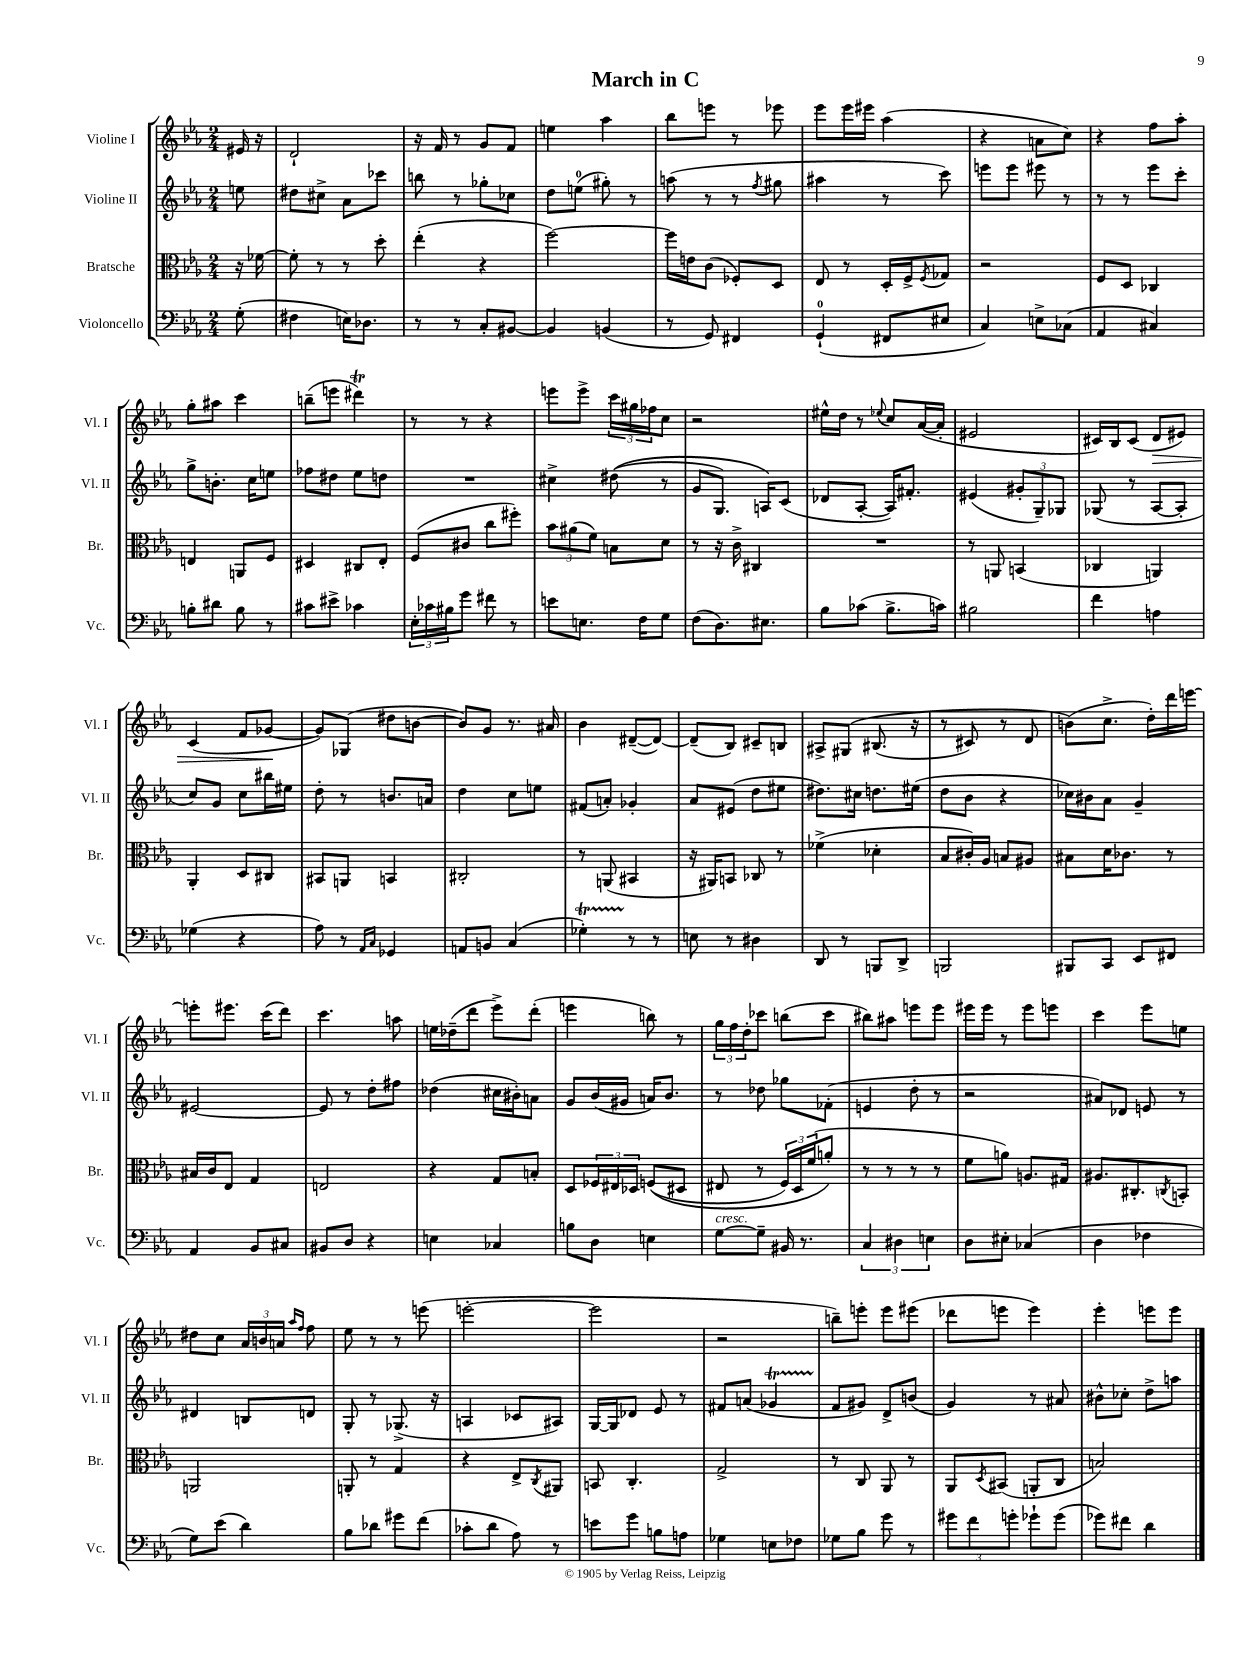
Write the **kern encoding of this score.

**kern	**kern	**kern	**kern
*staff4	*staff3	*staff2	*staff1
*clefF4	*clefC3	*clefG2	*clefG2
*k[b-e-a-]	*k[b-e-a-]	*k[b-e-a-]	*k[b-e-a-]
*M2/4	*M2/4	*M2/4	*M2/4
(8G'	16r	8ee	16e#
.	[16f-	.	16r
=	=	=	=
4F#	8f-']	8dd#	2d`
.	8r	8cc#^	.
16E)	8r	8a-	.
8.D-	.	.	.
.	8dd'	8ccc-	.
=	=	=	=
8r	(4ee-'	8bb	16r
.	.	.	16f
8r	.	8r	8r
8C'	4r	8gg-'	8g
[8BB#	.	8cc-	8f
=	=	=	=
4BB#]	[2ff)	8dd	4ee
.	.	(8ee	.
(4BB	.	8gg#')	4aa-
.	.	8r	.
=	=	=	=
8r	16ff]	(8aa	8bb-
.	16e	.	.
8GG)	(8c	8r	8eee
4FF#	8F-')	8r	8r
.	.	8qff	.
.	8D	8gg#	8eee-
=	=	=	=
(4GG`	8E-	4aa#	8eee-
.	8r	.	16eee-
.	.	.	16eee#
8FF#	16D'	8r	(4aa-
.	16F^	.	.
.	8qF	.	.
8E#	8G-	8ccc)	.
=	=	=	=
4C)	2r	8eee	4r
.	.	8eee	.
8E^	.	8eee#	8a
(8C-	.	8r	8cc)
=	=	=	=
4AA-	8F	8r	4r
.	8D	8r	.
4C#)	4C-	8eee-	8ff
.	.	8ccc'	8aa-'
=	=	=	=
8B'	4E	8gg^	8gg'
8d#	.	8.b'	8aa#
8B	8AA	.	4ccc
.	.	16cc	.
8r	8F	8ee	.
=	=	=	=
8c#	4D#	8ff-	(8bb~
8e#^	.	8dd#	8eee
4c-	8C#	8ee-	4ddd#)
.	8E-'	8dd	.
=	=	=	=
24E-'	(8F	2r	8r
24c-	.	.	.
24B#	.	.	.
8g	8c#	.	8r
8f#	8cc	.	4r
8r	8ff#')	.	.
=	=	=	=
8e	12b-	4cc#^	8eee
.	(12a#	.	.
8.E	.	.	8eee^
.	12f)	.	.
.	8B	&((8dd#	24ccc
.	.	.	24gg#
16F	.	.	.
.	.	.	24ff-
8G	8d	8r	8cc
=	=	=	=
(8F	8r	8g	2r
8.D)	16r	8.G)	.
.	16c^	.	.
.	4C#	.	.
8.E#	.	16A&)	.
.	.	(8c	.
=	=	=	=
8B-	2r	8d-	16ee#^^
.	.	.	16dd
(8c-	.	[8A-'	8r
.	.	.	8qqee-
8.B-^	.	16A-])	8cc
.	.	8.f#'	.
.	.	.	([16a-
16c)	.	.	16a-']
=	=	=	=
2B#	8r	(4e#	2e#
.	8AA	.	.
.	(4BB	12g#'	.
.	.	12G~)	.
.	.	12G-	.
=	=	=	=
4f	4C-	(8G-	16c#)
.	.	.	16B-
.	.	8r	(8c#
4A	4AA)	[8A-	8d
.	.	8A-']	8e#)
=	=	=	=
(4G-	4AA-'	8cc)	(4c
.	.	8g	.
4r	8D	8cc	8f
.	8C#	16bb#	[8g-
.	.	16ee#	.
=	=	=	=
8A-)	8BB#	8dd'	8g-])
8r	8AA	8r	(8G-
16qqAA-	.	.	.
16qqC	.	.	.
4GG-	4BB	8.b	8dd#
.	.	.	[8b
.	.	16a	.
=	=	=	=
8AA	2C#'	4dd	8b])
8BB	.	.	8g
(4C	.	8cc	8.r
.	.	8ee	.
.	.	.	16a#
=	=	=	=
4G-')	8r	(8f#	4b-
.	(8AA	8a')	.
8r	4BB#	4g-'	([8d#~
8r	.	.	8d#_)
=	=	=	=
8E	16r	8a-	(8d#~]
.	16AA#)	.	.
8r	8BB	(8e#	8B-)
4D#	8C-	8dd	8c#~
.	8r	8ee#	8B
=	=	=	=
8DD	(4f-^	8.dd#)	8A#^
8r	.	.	&(8G#
.	.	16cc#	.
8BBB	4d-'	8.dd	(8.B#
8DD^	.	.	.
.	.	(16ee#	16r
=	=	=	=
2BBB	8B-	8dd	8r
.	16c#')	8b-	8c#)
.	16A-	.	.
.	8B	4r	8r
.	8A#	.	8d
=	=	=	=
8BBB#	8B#	16cc-)	(8b&)
.	.	16b#	.
8CC	16d	8a-	8.cc^
.	8.c-	.	.
8EE-	.	4g~	.
.	.	.	16dd')
8FF#	8r	.	16ddd
.	.	.	[16eee
=	=	=	=
4AA-	16B#	[2e#	8eee']
.	16c	.	.
.	8E-	.	8.eee#
8BB-	4G	.	.
.	.	.	(16ccc
8C#	.	.	8ddd)
=	=	=	=
8BB#	2E	8e#]	4.ccc
8D	.	8r	.
4r	.	8dd'	.
.	.	8ff#	8aa
=	=	=	=
4E	4r	(4dd-	16ee
.	.	.	(16dd-~
.	.	.	8ddd
4C-	8G	16cc#	8eee-^)
.	.	16b#')	.
.	8B'	8a	(8ddd'
=	=	=	=
8B	8D	8g	4eee
8D	24F-	(16b-	.
.	24E#	.	.
.	.	16g#	.
.	24D-	.	.
4E	&((8F	16a)	8bb)
.	.	8.b-	.
.	8D#	.	8r
=	=	=	=
[8G	8E#	8r	24gg
.	.	.	24ff
.	.	.	24dd'
8G~]	8r	8dd-	8ccc-
16BB#	24F)	8gg-	(8bb
.	24D	.	.
8.r	.	.	.
.	(24f	.	.
.	8a'&)	(8f-'	8ccc-
=	=	=	=
6C	8r	4e	8bb#)
.	8r	.	8aa#
6D#	.	.	.
.	8r	8dd'	8eee
6E	.	.	.
.	8r	8r	8eee
=	=	=	=
8D	8f	2r	16eee#
.	.	.	16eee#
8E#'	8a)	.	8r
(4C-	8.A	.	8eee#
.	.	.	8eee
.	16G#	.	.
=	=	=	=
4D	8.A#	8a#)	4ccc
.	.	8d-	.
.	8.C#'	.	.
4F-	.	8e	8eee-
.	8qC	.	.
.	8BB'	8r	8ee
=	=	=	=
8G)	2AA	4d#	8dd#
(8e-	.	.	8cc
4d)	.	8B	24a-
.	.	.	24b
.	.	.	24a
.	.	.	16qqaa-
.	.	.	16qqff
.	.	8d	8ff
=	=	=	=
8B-	8AA'	8G'	8ee-
8d-	8r	8r	8r
8g#	4G	(8.G-^	8r
(8f	.	.	(8eee
.	.	16r	.
=	=	=	=
8c-'	4r	4A	[2eee'
8d	.	.	.
8A-)	8E-^	8c-	.
.	8qC	.	.
8r	8AA#	8A#)	.
=	=	=	=
8e	8BB	[16G	2eee]
.	.	16G]	.
8g	4.C'	8d-	.
8B	.	8e-	.
8A	.	8r	.
=	=	=	=
4G-	2G^	8f#	2r
.	.	(8a	.
8E	.	4g-	.
8F-	.	.	.
=	=	=	=
8G-	8r	8f	8bb~)
8B-	8C	8g#)	8eee'
8g	8AA-	8d^	8eee
8r	8r	(8b	(8eee#
=	=	=	=
12g#	8AA-	4g)	8ddd-
12f	.	.	.
.	8qD	.	.
.	(8BB#	.	8eee
12g'	.	.	.
8g-`	8AA'	8r	4eee)
(8g-	8C	8a#	.
=	=	=	=
8g-)	2B)	8b#^^	4eee-'
8f#	.	8cc-'	.
4d	.	8dd^	8eee
.	.	8aa	8eee
==	==	==	==
*-	*-	*-	*-
